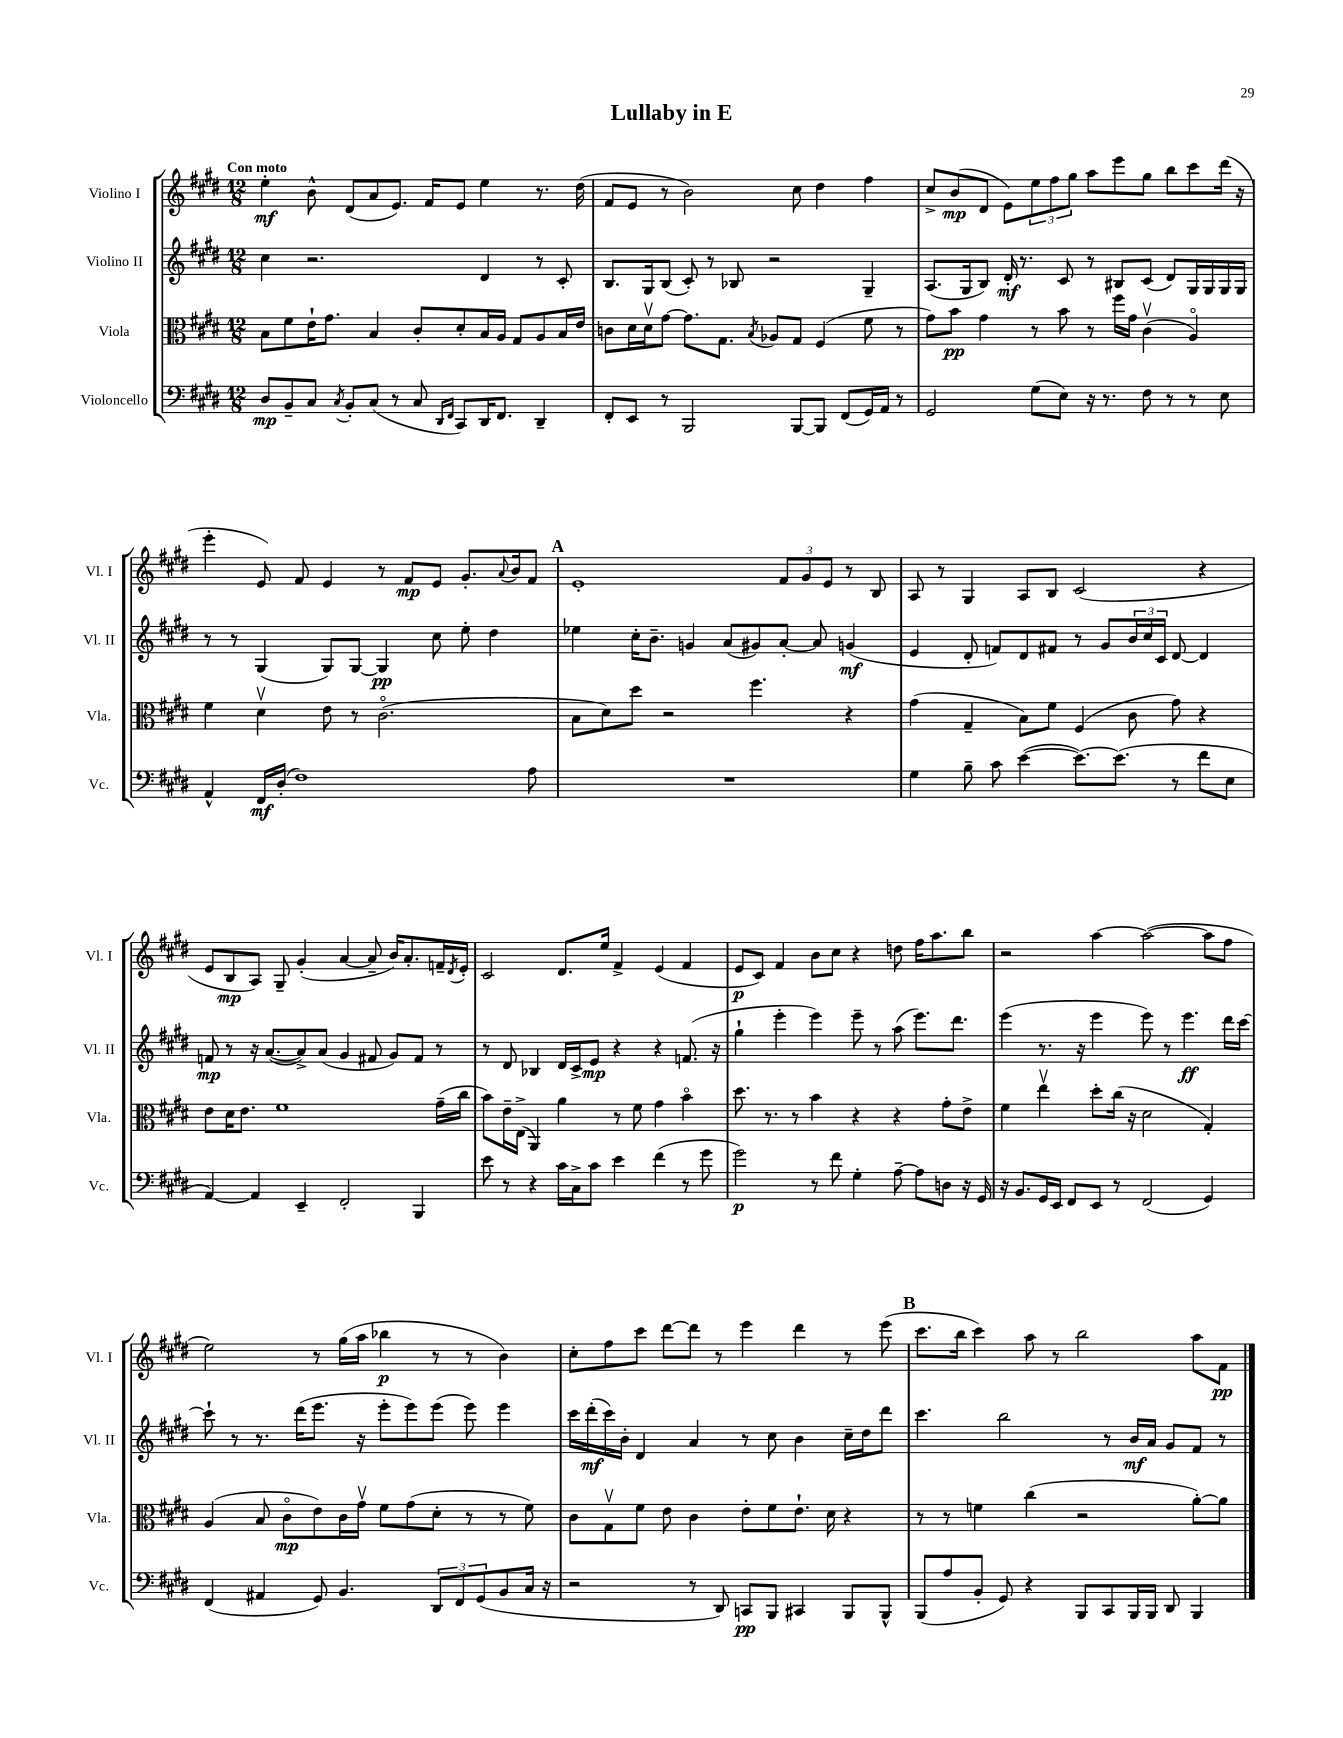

**kern	**dynam	**kern	**dynam	**kern	**dynam	**kern	**dynam
*part4	*part4	*part3	*part3	*part2	*part2	*part1	*part1
*staff4	*staff4	*staff3	*staff3	*staff2	*staff2	*staff1	*staff1
*I"Violoncello	*	*I"Viola	*	*I"Violino II	*	*I"Violino I	*
*I'Vc.	*	*I'Vla.	*	*I'Vl. II	*	*I'Vl. I	*
*clefF4	*	*clefC3	*	*clefG2	*	*clefG2	*
*k[f#c#g#d#]	*	*k[f#c#g#d#]	*	*k[f#c#g#d#]	*	*k[f#c#g#d#]	*
*M12/8	*	*M12/8	*	*M12/8	*	*M12/8	*
=1	=1	=1	=1	=1	=1	=1	=1
!	!	!	!	!	!	!LO:TX:a:B:t=Con moto	!
8D#/L	mp	8B\L	.	4cc#\	.	4ee'\	mf
8BB~/	.	8f#\	.	.	.	.	.
8C#/J	.	16e`\K	.	2.r	.	8b^^\	.
.	.	8.g#\J	.	.	.	.	.
8qC#/	.	.	.	.	.	.	.
8BB'/L	.	.	.	.	.	(8d#/L	.
(8C#/J	.	4B/	.	.	.	8a/	.
8r	.	.	.	.	.	8.e/J)	.
8C#/	.	8c#'/L	.	.	.	.	.
.	.	.	.	.	.	16f#/KL	.
16qqDD#/LL	.	.	.	.	.	.	.
16qqFF#/JJ	.	.	.	.	.	.	.
8CC#/L)	.	8d#'/	.	.	.	8e/J	.
16DD#/K	.	16B/L	.	4d#/	.	4ee\	.
8.FF#/J	.	16A/JJ	.	.	.	.	.
.	.	8G#/L	.	.	.	.	.
4DD#~/	.	8A/	.	8r	.	8.r	.
.	.	16B/L	.	8c#'/	.	.	.
.	.	16e/JJ	.	.	.	(16dd#\	.
=2	=2	=2	=2	=2	=2	=2	=2
8FF#'/L	.	8cn\L	.	8.B/L	.	8f#/L	.
8EE/J	.	16d#\L	.	.	.	8e/J	.
.	.	16d#v\J	.	16G#/k	.	.	.
8r	.	[8g#\J	.	(8B/J	.	8r	.
2BBB/	.	8.g#\L]	.	8c#'/)	.	2b\)	.
.	.	.	.	8r	.	.	.
.	.	8.G#\J	.	.	.	.	.
.	.	.	.	8B-X/	.	.	.
.	.	8qB/	.	.	.	.	.
.	.	8A-X/L	.	2r	.	.	.
[8BBB/L	.	8G#/J	.	.	.	8cc#\	.
8BBB/J]	.	(4F#/	.	.	.	4dd#\	.
(8FF#/L	.	.	.	.	.	.	.
16GG#/L)	.	8f#\	.	4G#~/	.	4ff#\	.
16AA/JJ	.	.	.	.	.	.	.
8r	.	8r	.	.	.	.	.
=3	=3	=3	=3	=3	=3	=3	=3
2GG#/	.	8g#\L)	.	(8.A/L	.	8cc#^/L	.
.	.	8b\J	pp	.	.	(8b/	mp
.	.	.	.	16G#/k	.	.	.
.	.	4g#\	.	8B/J)	.	8d#/J	.
.	.	.	.	16d#'/	mf	8e\L)	.
.	.	.	.	8.r	.	.	.
(8G#\L	.	8r	.	.	.	12ee\	.
.	.	.	.	.	.	12ff#\	.
8E\J)	.	8b\	.	8c#/	.	.	.
.	.	.	.	.	.	12gg#\J	.
16r	.	8r	.	8r	.	8aa\L	.
8.r	.	.	.	.	.	.	.
.	.	16ff#\LL	.	8B#X/L	.	8eee\	.
.	.	16g#\JJ	.	.	.	.	.
8F#\	.	(4c#v\	.	(8c#/J	.	8gg#\J	.
8r	.	.	.	8d#/L)	.	8bb\L	.
8r	.	4A/)	.	16G#/L	.	8ccc#\	.
.	.	.	.	16G#/	.	.	.
8E\	.	.	.	16G#/	.	(16ddd#\Jk	.
.	.	.	.	16G#/JJ	.	16r	.
!!LO:LB:g=z
=4	=4	=4	=4	=4	=4	=4	=4
4AA^^/	.	4f#\	.	8r	.	4eee'\	.
.	.	.	.	8r	.	.	.
16FF#/LL	mf	4d#v\	.	(4G#/	.	8e/)	.
(16D#'/JJ	.	.	.	.	.	.	.
1F#)	.	.	.	.	.	8f#/	.
.	.	8e\	.	8G#/L)	.	4e/	.
.	.	8r	.	[8G#/J	.	.	.
.	.	(2.c#\	.	4G#/]	pp	8r	.
.	.	.	.	.	.	8f#/L	mp
.	.	.	.	8cc#\	.	8e/J	.
.	.	.	.	8ee'\	.	8.g#'/L	.
.	.	.	.	4dd#\	.	.	.
.	.	.	.	.	.	8qqa/	.
.	.	.	.	.	.	16b/k	.
8A\	.	.	.	.	.	8f#/J	.
!!LO:REH:place=s1:t=A
=5	=5	=5	=5	=5	=5	=5	=5
1.r	.	8B\L	.	4ee-X\	.	1e'	.
.	.	8d#\)	.	.	.	.	.
.	.	8dd#\J	.	16cc#'\KL	.	.	.
.	.	.	.	8.b~\J	.	.	.
.	.	2r	.	.	.	.	.
.	.	.	.	4gn/	.	.	.
.	.	.	.	(8a/L	.	.	.
.	.	4.ff#\	.	8g#X/)	.	.	.
.	.	.	.	[8a'/J	.	12f#/L	.
.	.	.	.	.	.	12g#/	.
.	.	.	.	8a/]	.	.	.
.	.	.	.	.	.	12e/J	.
.	.	4r	.	(4gn/	mf	8r	.
.	.	.	.	.	.	8B/	.
=6	=6	=6	=6	=6	=6	=6	=6
4G#\	.	(4g#\	.	4e/	.	8A/	.
.	.	.	.	.	.	8r	.
8B~\	.	4G#~/	.	8d#'/	.	4G#/	.
8c#\	.	.	.	8fn/L)	.	.	.
([4e\	.	8B\L)	.	8d#/	.	8A/L	.
.	.	8f#\J	.	8f#X/J	.	8B/J	.
8.e\L_)	.	(4F#/	.	8r	.	(2c#/	.
.	.	.	.	8g#/L	.	.	.
(8.e\J]	.	.	.	.	.	.	.
.	.	8c#\	.	24b/L	.	.	.
.	.	.	.	24cc#/	.	.	.
.	.	.	.	24c#/JJ	.	.	.
8r	.	8g#\)	.	[8d#/	.	.	.
8f#\L	.	4r	.	4d#/]	.	4r	.
8E\J	.	.	.	.	.	.	.
!!LO:LB:g=z
=7	=7	=7	=7	=7	=7	=7	=7
[4AA/)	.	8e\L	.	8fn/	mp	8e/L	.
.	.	16d#\K	.	8r	.	8B/	mp
.	.	8.e\J	.	.	.	.	.
4AA/]	.	.	.	16r	.	8A/J)	.
.	.	.	.	([8.a/L	.	.	.
.	.	1f#	.	.	.	8G#~/	.
4EE~/	.	.	.	8a^/])	.	(4g#'/	.
.	.	.	.	(8a/J	.	.	.
2FF#'/	.	.	.	4g#/	.	[4a/	.
.	.	.	.	8f#X/	.	8a~/]	.
.	.	.	.	8g#/L)	.	16b/KL)	.
.	.	.	.	.	.	8.a'/	.
4BBB/	.	.	.	8f#/J	.	.	.
.	.	(16g#~\LL	.	8r	.	16fn~/L	.
.	.	.	.	.	.	8qd#/	.
.	.	16cc#\JJ	.	.	.	16e'/JJ	.
=8	=8	=8	=8	=8	=8	=8	=8
8e\	.	8b\L)	.	8r	.	2c#/	.
8r	.	16e~\L	.	8d#/	.	.	.
.	.	(16E^\JJ	.	.	.	.	.
4r	.	4AA/)	.	4B-X/	.	.	.
16c#\LL	.	4a\	.	16d#/LL	.	8.d#/L	.
16C#^\J	.	.	.	16c#^/J	.	.	.
8c#\J	.	.	.	8e/J	mp	.	.
.	.	.	.	.	.	16ee/Jk	.
4e\	.	8r	.	4r	.	4f#^/	.
.	.	8f#\	.	.	.	.	.
(4f#\	.	4g#\	.	4r	.	(4e/	.
8r	.	4b\	.	(8.fn/	.	4f#/	.
8g#\	.	.	.	.	.	.	.
.	.	.	.	16r	.	.	.
=9	=9	=9	=9	=9	=9	=9	=9
2g#\)	p	8.dd#\	.	4gg#`\	.	8e/L	p
.	.	.	.	.	.	8c#/J)	.
.	.	8.r	.	.	.	.	.
.	.	.	.	4eee'\	.	4f#/	.
.	.	8r	.	.	.	.	.
8r	.	4b\	.	4eee\)	.	8b\L	.
8f#\	.	.	.	.	.	8cc#\J	.
4G#'\	.	4r	.	8eee~\	.	4r	.
.	.	.	.	8r	.	.	.
[8A~\	.	4r	.	(8aa\	.	8ddn\	.
8A\L]	.	.	.	8.eee\L)	.	16ff#\KL	.
.	.	.	.	.	.	8.aa\	.
8Dn\J	.	8g#'\L	.	.	.	.	.
.	.	.	.	8.ddd#\J	.	.	.
16r	.	8e^\J	.	.	.	8bb\J	.
16GG#/	.	.	.	.	.	.	.
=10	=10	=10	=10	=10	=10	=10	=10
16r	.	4f#\	.	(4eee\	.	2r	.
8.BB/L	.	.	.	.	.	.	.
16GG#/L	.	4eev\	.	8.r	.	.	.
16EE/JJ	.	.	.	.	.	.	.
8FF#/L	.	.	.	.	.	.	.
.	.	.	.	16r	.	.	.
8EE/J	.	8dd#'\L	.	4eee\	.	[4aa\	.
8r	.	(16cc#\Jk	.	.	.	.	.
.	.	16r	.	.	.	.	.
(2FF#/	.	2d#\	.	8eee\)	.	(2aa\_	.
.	.	.	.	8r	.	.	.
.	.	.	.	4.eee\	ff	.	.
4GG#/)	.	4G#'/)	.	.	.	8aa\L]	.
.	.	.	.	16ddd#\LL	.	8ff#\J	.
.	.	.	.	[16ccc#\JJ	.	.	.
!!LO:LB:g=z
=11	=11	=11	=11	=11	=11	=11	=11
(4FF#/	.	(4A/	.	8ccc#`\]	.	2ee\)	.
.	.	.	.	8r	.	.	.
4AA#X/	.	8B/	.	8.r	.	.	.
.	.	8c#\L	mp	.	.	.	.
.	.	.	.	(16ddd#\KL	.	.	.
8GG#/)	.	8e\)	.	8.eee\J	.	8r	.
4.BB/	.	16c#\L	.	.	.	(16gg#\LL	.
.	.	16g#v\JJ	.	16r	.	16aa\JJ	.
.	.	8f#\L	.	8eee'\L	.	4bb-X\	p
.	.	(8g#\	.	8eee\)	.	.	.
12DD#/L	.	8d#'\J	.	(8eee\J	.	8r	.
12FF#/	.	.	.	.	.	.	.
.	.	8r	.	8eee\)	.	8r	.
(12GG#/	.	.	.	.	.	.	.
8BB/	.	8r	.	4eee\	.	4b\)	.
16C#/Jk	.	8f#\)	.	.	.	.	.
16r	.	.	.	.	.	.	.
=12	=12	=12	=12	=12	=12	=12	=12
2r	.	8c#\L	.	16ccc#\LL	.	8cc#'\L	.
.	.	.	.	(16ddd#'\	mf	.	.
.	.	8G#v\	.	16ccc#\)	.	8ff#\	.
.	.	.	.	16b'\JJ	.	.	.
.	.	8f#\J	.	4d#/	.	8ccc#\J	.
.	.	8e\	.	.	.	[8ddd#\L	.
8r	.	4c#\	.	4a/	.	8ddd#\J]	.
8DD#/)	.	.	.	.	.	8r	.
8CCn/L	pp	8e'\L	.	8r	.	4eee\	.
8BBB/J	.	8f#\	.	8cc#\	.	.	.
4CC#X/	.	8.e`\J	.	4b\	.	4ddd#\	.
.	.	16d#\	.	.	.	.	.
8BBB/L	.	4r	.	16cc#~\LL	.	8r	.
.	.	.	.	16dd#\J	.	.	.
8BBB^^/J	.	.	.	8ddd#\J	.	(8eee\	.
!!LO:REH:place=s1:t=B
=13	=13	=13	=13	=13	=13	=13	=13
(8BBB/L	.	8r	.	4.ccc#\	.	8.ccc#\L	.
8A/	.	8r	.	.	.	.	.
.	.	.	.	.	.	16bb\Jk	.
8BB'/J	.	4fn\	.	.	.	4ccc#\)	.
8GG#/)	.	.	.	2bb\	.	.	.
4r	.	(4cc#\	.	.	.	8aa\	.
.	.	.	.	.	.	8r	.
8BBB/L	.	2r	.	.	.	2bb\	.
8CC#/	.	.	.	8r	.	.	.
16BBB/L	.	.	.	16b/LL	mf	.	.
16BBB/JJ	.	.	.	16a/JJ	.	.	.
8DD#/	.	.	.	8g#/L	.	.	.
4BBB/	.	[8a'\L)	.	8f#/J	.	8aa\L	.
.	.	8a\J]	.	8r	.	8f#\J	pp
==	==	==	==	==	==	==	==
*-	*-	*-	*-	*-	*-	*-	*-
